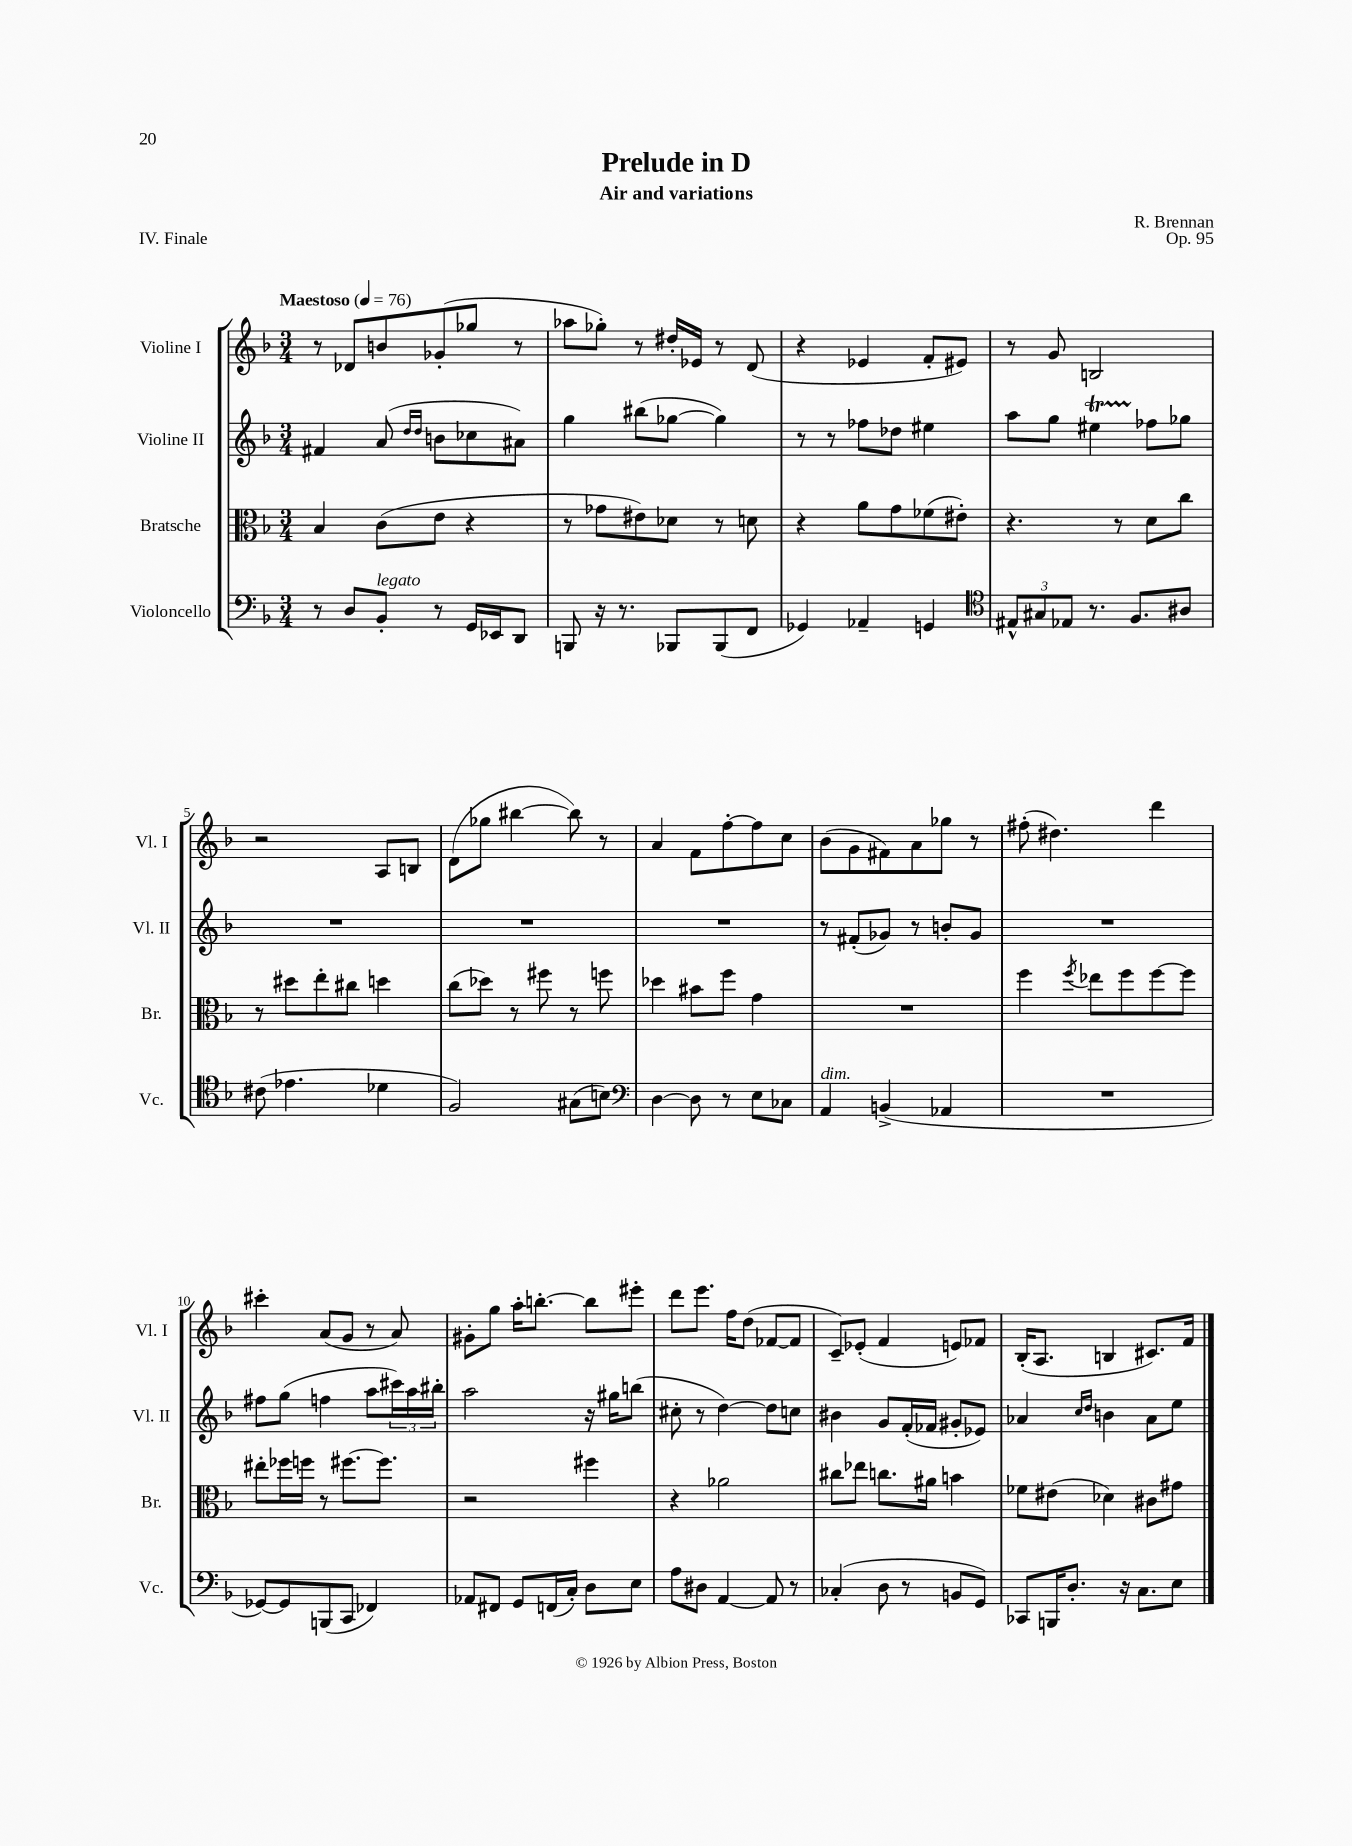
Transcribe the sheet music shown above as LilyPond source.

\header { title = "Prelude in D" composer = "R. Brennan" subtitle = "Air and variations" opus = "Op. 95" piece = "IV. Finale" }
<<
\new StaffGroup <<
\new Staff = "s0" \with { instrumentName = "Violine I" shortInstrumentName = "Vl. I" } {
    \clef treble \key f \major \numericTimeSignature \time 3/4 \tempo "Maestoso" 4 = 76
    r8 des'8 b'8 ges'8-.( ges''8 r8 |
    aes''8 ges''8-.) r8 dis''16-. ees'16 r8 d'8( |
    r4 ees'4 f'8-. eis'8) |
    r8 g'8 b2 |
    r2 a8 b8 |
    d'8( ges''8 bis''4~ bis''8) r8 |
    a'4 f'8 f''8~-. f''8 c''8 |
    bes'8( g'8 fis'8) a'8 ges''8 r8 |
    fis''8-.( dis''4.) d'''4 |
    cis'''4-. a'8( g'8 r8 a'8) |
    gis'8-. g''8 a''16-. b''8.~-. b''8 eis'''8-. |
    d'''8 e'''8. f''16 d''8( fes'8~ fes'8 |
    c'8--) ees'8-.( f'4 e'8) fes'8 |
    bes16-.( a8. b4 cis'8.) f'16 \bar "|." |
}
\new Staff = "s1" \with { instrumentName = "Violine II" shortInstrumentName = "Vl. II" } {
    \clef treble \key f \major \numericTimeSignature \time 3/4
    fis'4 a'8( \grace { d''16 d''16 } b'8 ces''8 ais'8) |
    g''4 bis''8( ges''8~ ges''4) |
    r8 r8 fes''8 des''8 eis''4 |
    a''8 g''8 eis''4\startTrillSpan fes''8\stopTrillSpan ges''8 |
    R2. |
    R2. |
    R2. |
    r8 fis'8-.( ges'8) r8 b'8-. ges'8 |
    R2. |
    fis''8 g''8( f''4 a''8 \tuplet 3/2 { cis'''16) a''16 bis''16-. } |
    a''2 r16 gis''16 b''8( |
    cis''8-. r8 d''4~) d''8 c''8 |
    bis'4 g'8 f'16-.( fes'16 gis'8-. ees'8) |
    aes'4 \grace { c''16 d''16 } b'4 aes'8 e''8 \bar "|." |
}
\new Staff = "s2" \with { instrumentName = "Bratsche" shortInstrumentName = "Br." } {
    \clef alto \key f \major \numericTimeSignature \time 3/4
    bes4 c'8( e'8 r4 |
    r8 ges'8 eis'8) des'8 r8 d'8 |
    r4 a'8 g'8 fes'8( eis'8-.) |
    r4. r8 d'8 c''8 |
    r8 dis''8 e''8-. cis''8 d''4 |
    c''8( des''8) r8 fis''8 r8 f''8 |
    des''4 bis'8 f''8 g'4 |
    R2. |
    f''4 \acciaccatura { f''8 } ees''8 f''8 f''8~ f''8 |
    eis''8-. fes''16 f''16 r8 fis''8.~ fis''8. |
    r2 fis''4 |
    r4 aes'2 |
    cis''8 ees''8 c''8. ais'16 b'4 |
    fes'8 eis'8( des'4) cis'8 gis'8 \bar "|." |
}
\new Staff = "s3" \with { instrumentName = "Violoncello" shortInstrumentName = "Vc." } {
    \clef bass \key f \major \numericTimeSignature \time 3/4
    r8 d8 bes,8-.^\markup { \italic "legato" } r8 g,16 ees,16 d,8 |
    b,,8 r16 r8. bes,,8 bes,,8( f,8 |
    ges,4) aes,4-- g,4 |
    \clef tenor \tuplet 3/2 { eis8-^ gis8 ees8 } r8. f8. ais8 |
    cis'8( ees'4. des'4 |
    f2) gis8( b8) |
    \clef bass d4~ d8 r8 e8 ces8 |
    a,4^\markup { \italic "dim." } b,4->( aes,4 |
    R2. |
    ges,8~) ges,8 b,,8( c,8 fes,4) |
    aes,8 fis,8 g,8 f,16( c16-.) d8 e8 |
    a8 dis8 a,4~ a,8 r8 |
    ces4-.( d8 r8 b,8 g,8) |
    ces,8 b,,16 d8.-. r16 c8. e8 \bar "|." |
}
>>
>>
